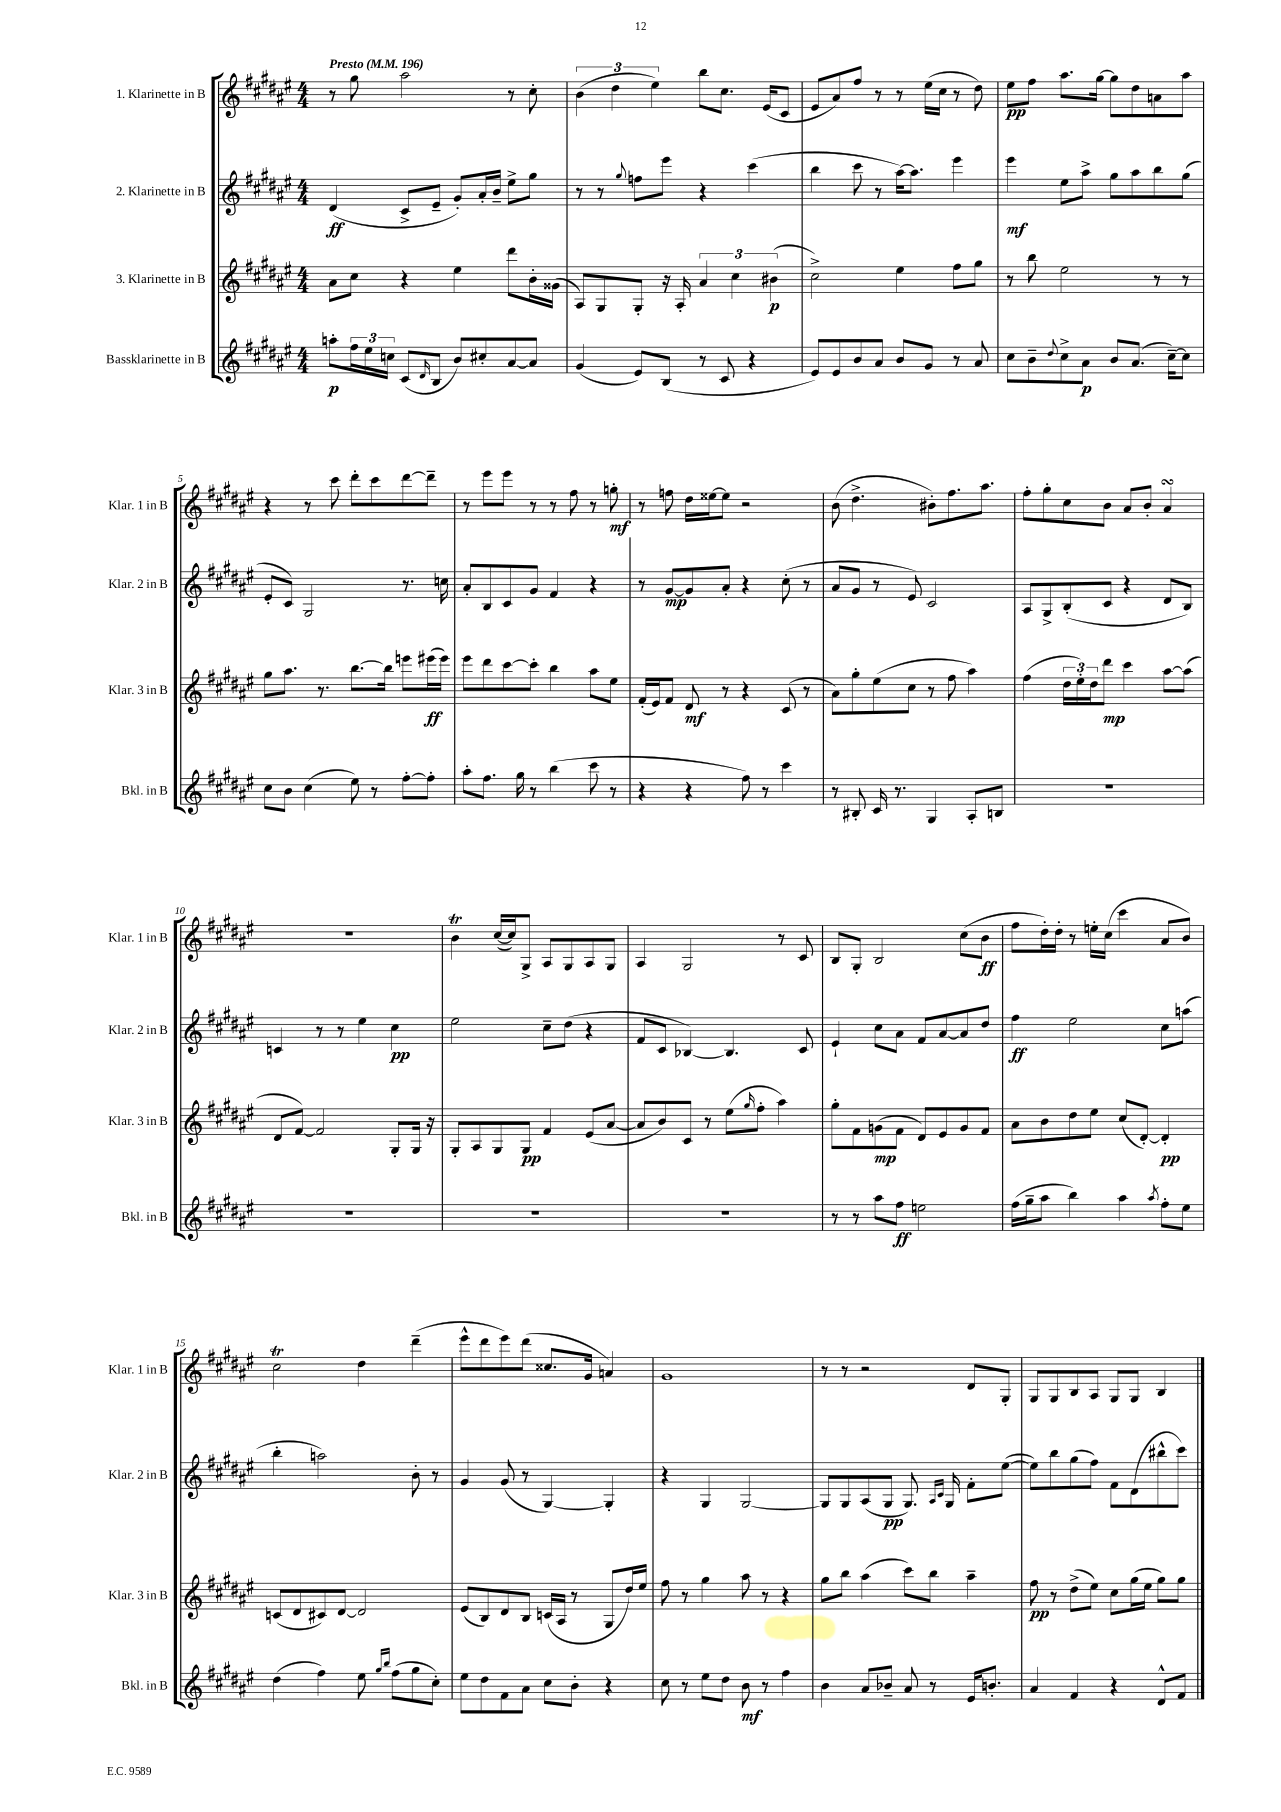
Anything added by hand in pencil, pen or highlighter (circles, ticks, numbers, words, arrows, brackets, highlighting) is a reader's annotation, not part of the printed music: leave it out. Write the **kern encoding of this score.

**kern	**kern	**kern	**kern
*staff4	*staff3	*staff2	*staff1
*clefG2	*clefG2	*clefG2	*clefG2
*k[f#c#g#d#a#e#]	*k[f#c#g#d#a#e#]	*k[f#c#g#d#a#e#]	*k[f#c#g#d#a#e#]
*M4/4	*M4/4	*M4/4	*M4/4
*MM196	*MM196	*MM196	*MM196
8aa'\L	8a#\L	(4d#/	8r
24ff#\L	8cc#\J	.	8gg#\
24ee#\	.	.	.
24cc\JJ	.	.	.
(8c#/L	4r	8c#^/L	2aa#\
16qqd#/	.	.	.
8B/J	.	8e#~/J	.
8b/L)	4ee#\	8g#'/L)	.
8cc#'/	.	16a#'/L	.
.	.	16b~/JJ	.
[8a#/	8ddd#\L	8ee#^\L	8r
8a#/]J	16b'\L	8gg#\J	8cc#'\
.	(16g##\JJ	.	.
=	=	=	=
(4g#/	8A#/L)	8r	(6b\
.	8G#/	8r	.
.	.	.	6dd#\
.	.	8qqgg#/	.
8e#/L)	8G#'/J	8ff\L	.
.	.	.	6ee#\)
(8B/J	16r	8eee#\J	.
.	16A#'/	.	.
8r	6a#/	4r	8bb\L
8c#/	.	.	8.cc#\J
.	6cc#\	.	.
4r	.	(4ccc#\	.
.	.	.	(16e#/LK
.	(6b#\	.	.
.	.	.	8c#/J
=	=	=	=
8e#/L)	2cc#^\)	4bb\	8e#/L
8e#/	.	.	8a#/)
8b/	.	8ccc#\	8ff#/J
8a#/J	.	8r	8r
8b/L	4ee#\	[16aa#\LK)	8r
.	.	8.aa#\]J	.
8g#/J	.	.	(16ee#\LL
.	.	.	16cc#\JJ
8r	8ff#\L	4eee#\	8r
8a#/	8gg#\J	.	8dd#\)
=	=	=	=
8cc#\L	8r	4eee#\	8ee#\L
8b~\	8bb\	.	8ff#\J
8qqdd#/	.	.	.
8cc#^\	2ee#\	8ee#\L	8.aa#\L
8a#\J	.	8aa#^\J	.
.	.	.	[16gg#\Jk
8b/L	.	8gg#\L	8gg#\]L
(8.a#/J	.	8aa#\	8dd#\
.	8r	8bb\	8a\
[16cc#~\LK)	.	.	.
8cc#\]J	8r	(8gg#\J	8aa#\J
=	=	=	=
8cc#\L	8gg#\L	8e#'/L	4r
8b\J	8.aa#\J	8c#/J)	.
(4cc#\	.	2G#/	8r
.	8.r	.	.
.	.	.	8ccc#\
8ee#\)	[8.bb\L	.	8ddd#'\L
8r	.	.	8ccc#\
.	16bb\]Jk	.	.
[8ff#'\L	8eee\L	8.r	[8ddd#\
8ff#'\]J	(16eee#\L	.	8ddd#~\]J
.	16eee#\JJ)	16cc\	.
=	=	=	=
8aa#'\L	8eee#\L	8a#'/L	8r
8.ff#\J	8ddd#\	8B/	8eee#\L
.	[8ccc#\	8c#/	8eee#\J
16gg#\	.	.	.
8r	8ccc#'\]J	8g#/J	8r
(4bb\	4bb\	4f#/	8r
.	.	.	8ff#\
8ccc#\	8aa#\L	4r	8r
8r	8ee#\J	.	8gg'\
=	=	=	=
4r	(16f#'/LL	8r	8r
.	16e#/J)	.	.
.	8f#/J	[8g#/L	8ff\
4r	8d#/	8g#/]	16dd#\LL
.	.	.	[16ee##\J
.	8r	8a#'/J	8ee##\]J
8ff#\)	4r	4r	2r
8r	.	.	.
4ccc#\	(8c#/	(8cc#'\	.
.	8r	8r	.
=	=	=	=
8r	8a#\L)	8a#/L	(8b\
8B#'/	8gg#'\	8g#/J	4.dd#^\
16c#/	(8ee#\	8r	.
8.r	.	.	.
.	8cc#\J	8e#/)	.
4G#/	8r	2c#/	8b#'\L)
.	8ff#\	.	8.ff#\
8A#'/L	4aa#\)	.	.
.	.	.	8.aa#\J
8B/J	.	.	.
=	=	=	=
1r	(4ff#\	8A#/L	8ff#'\L
.	.	8G#^/	8gg#'\
.	24dd#\LL	(8B'/	8cc#\
.	24ee#'\)	.	.
.	24dd#\J	.	.
.	8ddd#\J	8c#/J	8b\J
.	4ccc#\	4r	8a#/L
.	.	.	8b'/J
.	[8aa#\L	8d#/L	4a#/
.	(8aa#\]J	8B/J)	.
=	=	=	=
1r	8d#/L	4c/	1r
.	[8f#/J)	.	.
.	2f#/]	8r	.
.	.	8r	.
.	.	4ee#\	.
.	8G#'/L	4cc#\	.
.	16G#/Jk	.	.
.	16r	.	.
=	=	=	=
1r	8G#'/L	2ee#\	4b\
.	8A#/	.	.
.	8G#/	.	([16cc#/LL
.	.	.	16cc#/]J)
.	8G#/J	.	8G#^/J
.	4f#/	8cc#~\L	8A#/L
.	.	(8dd#\J	8G#/
.	(8e#/L	4r	8A#/
.	[8a#/J	.	8G#/J
=	=	=	=
1r	8a#/]L	8f#/L	4A#/
.	8b/)	8c#/J	.
.	8c#/J	[4B-/)	2G#/
.	8r	.	.
.	(8ee#\L	4.B-/]	.
.	16qqgg#/	.	.
.	8ff#'\J	.	.
.	4aa#\)	.	8r
.	.	8c#/	8c#/
=	=	=	=
8r	8gg#'\L	4e#`/	8B/L
8r	8f#\	.	8G#'/J
8aa#\L	(8g\	8cc#\L	2B/
8ff#\J	8f#\J	8a#\J	.
2ee\	8d#/L)	8f#/L	.
.	8e#/	[8a#/	.
.	8g/	8a#/]	(8cc#\L
.	8f#/J	8dd#/J	8b\J
=	=	=	=
(16ff#\LL	8a#\L	4ff#\	8ff#\L
16gg#~\J	.	.	.
8aa#\J	8b\	.	16dd#'\L)
.	.	.	16dd#'\JJ
4bb\)	8dd#\	2ee#\	8r
.	8ee#\J	.	16ee'\LL
.	.	.	(16cc#\JJ
4aa#\	(8cc#/L	.	4ccc#\
.	[8d#'/J)	.	.
8qaa#/	.	.	.
8ff#'\L	4d#'/]	8cc#\L	8a#/L
8ee#\J	.	(8aa\J	8b/J)
=	=	=	=
(4dd#\	(8c/L	4bb'\	2cc#\
.	8d#/	.	.
4ff#\)	8c#/)	2aa\)	.
.	[8d#/J	.	.
8ee#\	2d#/]	.	4dd#\
16qqgg#/LL	.	.	.
16qqbb/JJ	.	.	.
(8ff#\L	.	.	.
8gg#\	.	8b'\	(4ddd#~\
8cc#'\J)	.	8r	.
=	=	=	=
8ee#\L	(8e#/L	4g#/	8eee#^^\L
8dd#\	8B/)	.	8ddd#\
8f#\	8d#/	(8g#/	8eee#\)
8a#\J	8B/J	8r	(8ddd#\J
8cc#\L	(16c/LL	[4G#/)	8.cc##/L
.	16A#/JJ	.	.
8b'\J	8r	.	.
.	.	.	16g#/Jk
4r	8G#/L	4G#'/]	4a/)
.	16dd#/L)	.	.
.	16ee#/JJ	.	.
=	=	=	=
8cc#\	8ff#\	4r	1g#
8r	8r	.	.
8ee#\L	4gg#\	4G#/	.
8dd#\J	.	.	.
8b\	8aa#\	[2G#/	.
8r	8r	.	.
4ff#\	4r	.	.
=	=	=	=
4b\	8gg#\L	8G#/]L	8r
.	8bb\J	8G#/	8r
8a#/L	(4aa#\	(8A#/	2r
8b-~/J	.	8G#/J	.
8a#/	8ccc#\L)	8.G#/)	.
8r	8bb\J	.	.
.	.	16qqA#/LL	.
.	.	16qqc#/JJ	.
.	.	16G#/	.
16e#/LK	4aa#~\	8f#'\L	8d#/L
8.b'/J	.	.	.
.	.	([8ee#\J	8G#'/J
=	=	=	=
4a#/	8ff#\	8ee#\]L)	8G#/L
.	8r	8bb\	8G#/
4f#/	(8dd#^\L	(8gg#\	8B/
.	8ee#\J)	8ff#\J)	8A#/J
4r	8cc#\L	8f#\L	8G#/L
.	(16gg#\L	(8d#\	8G#/J
.	16ee#\JJ	.	.
8d#^^/L	8gg#\L)	8bb#^^\	4B/
8f#/J	8gg#\J	8ccc#\J)	.
==	==	==	==
*-	*-	*-	*-
